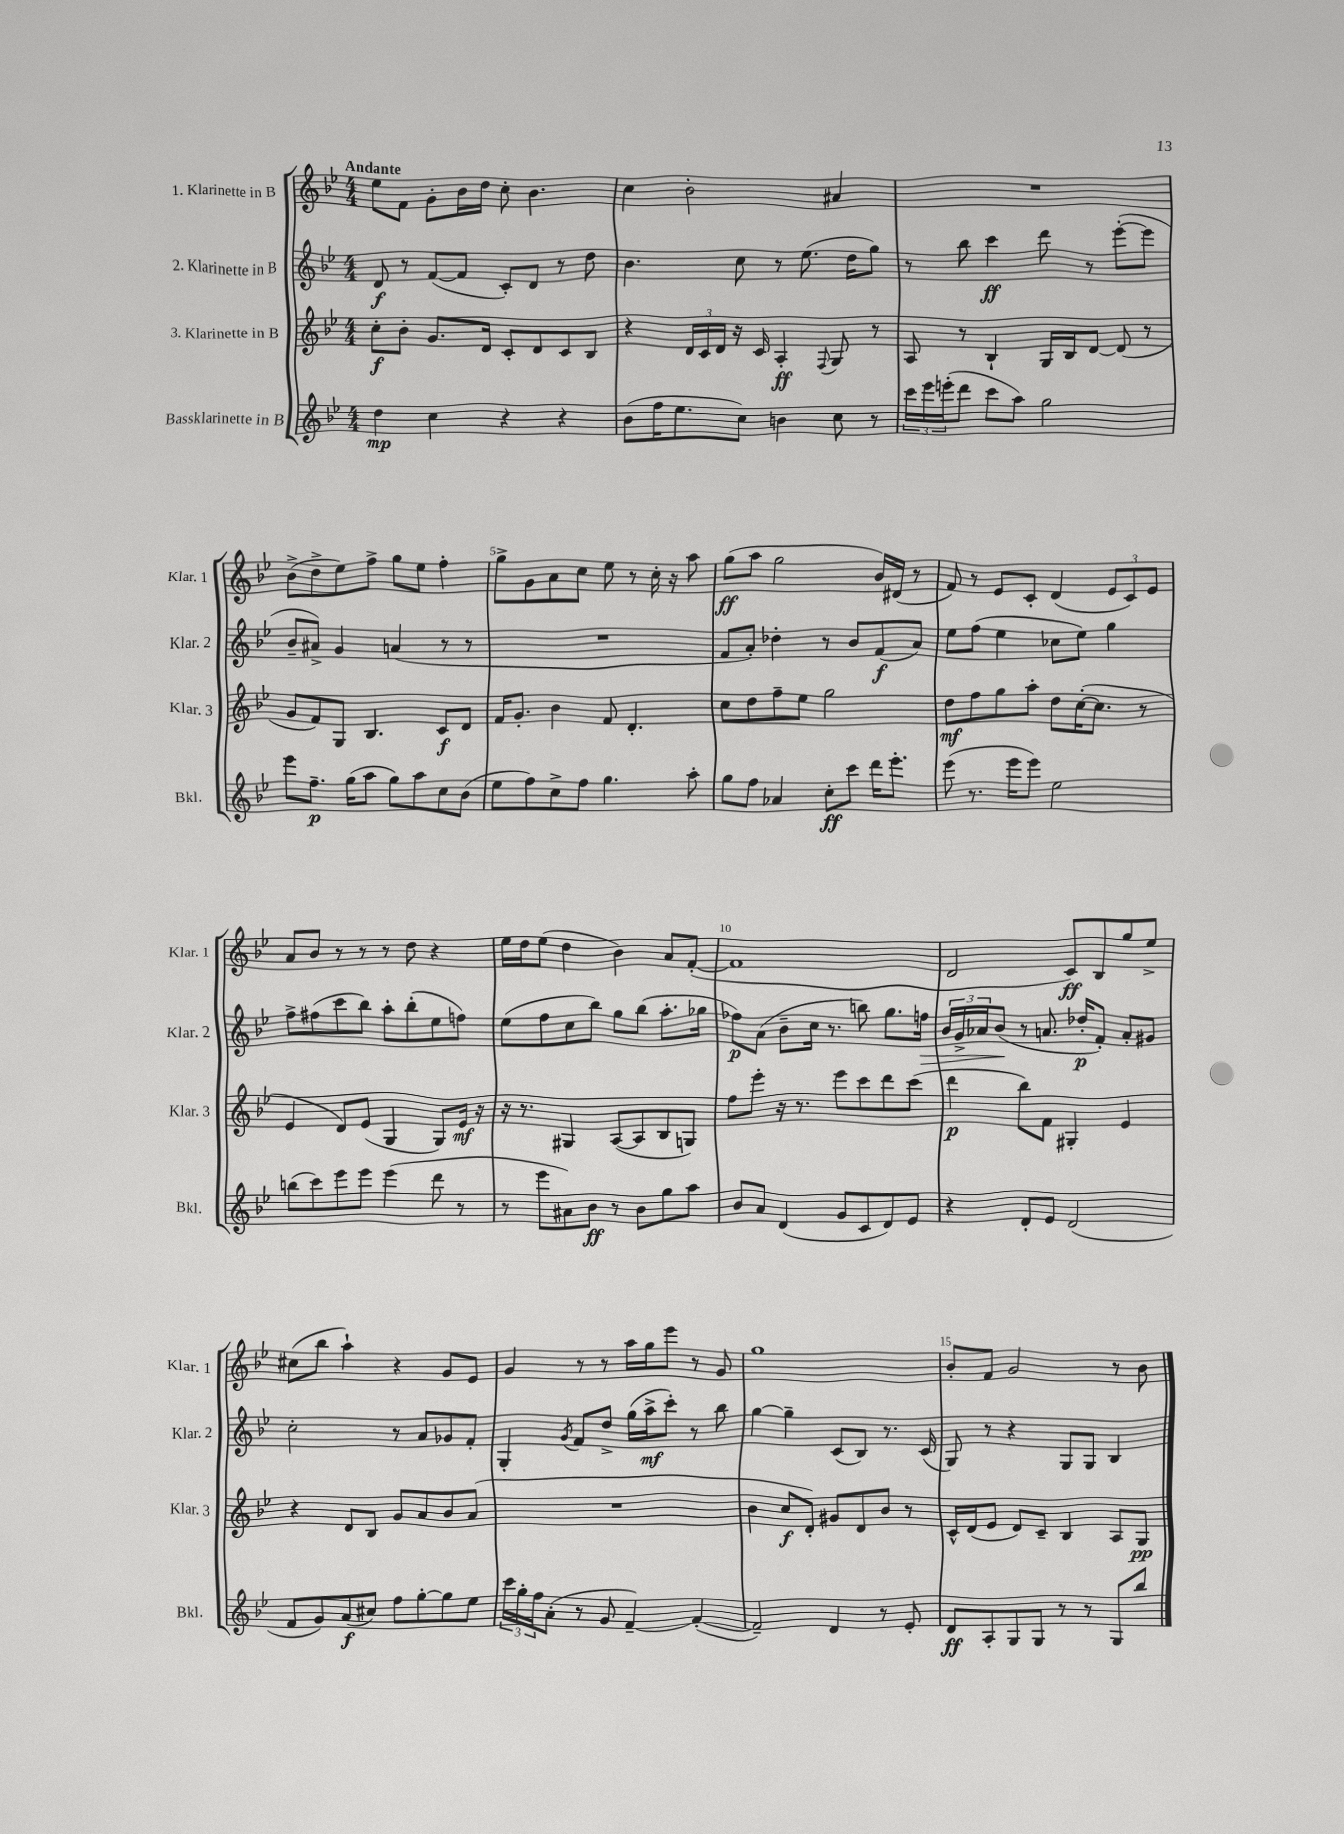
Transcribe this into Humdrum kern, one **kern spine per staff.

**kern	**kern	**kern	**kern
*staff4	*staff3	*staff2	*staff1
*clefG2	*clefG2	*clefG2	*clefG2
*k[b-e-]	*k[b-e-]	*k[b-e-]	*k[b-e-]
*M4/4	*M4/4	*M4/4	*M4/4
4dd	8cc'	8d	8ee-
.	8b-'	8r	8f
4cc	8.g	([8f	8g'
.	.	8f]	16b-
.	16d	.	16dd
4r	8c'	8c')	8cc'
.	8d	8d	4.b-
4r	8c	8r	.
.	8B-	8dd	.
=	=	=	=
(8b-	4r	4.b-	4cc
16ff	.	.	.
8.ee-	.	.	.
.	24d	.	2b-'
.	24c	.	.
.	24d	.	.
8cc)	16r	8cc	.
.	16c	.	.
4b	4A'	8r	.
.	.	(8.ee-	.
.	8qqF	.	.
8cc	8G	.	4a#
.	.	16dd	.
8r	8r	8gg)	.
=	=	=	=
24ccc	8A	8r	1r
24eee-	.	.	.
(24eee'	.	.	.
8ddd	8r	8bb-	.
8ccc	4B-`	4ccc	.
8aa)	.	.	.
2gg	16G	8ddd	.
.	16B-	.	.
.	[8d	8r	.
.	(8d]	([8eee-'	.
.	8r	8eee-]	.
=	=	=	=
8eee-	8g	8b-~	(8b-^
8.ff~	8f)	8a#^)	8dd^
.	8G	4g	8ee-)
(16gg	.	.	.
8aa	4.B-	.	8ff^
8gg)	.	(4a	8gg
8aa	.	.	8ee-
8cc	8c	8r	4ff'
(8b-	8d	8r	.
=	=	=	=
8ee-	16f	1r	8gg^
.	8.g'	.	.
8ff)	.	.	8g
8cc^	4b-	.	8a
8ff	.	.	8cc
4.gg	8f	.	8ee-
.	4.d'	.	8r
.	.	.	16cc'
.	.	.	16r
8aa'	.	.	8aa
=	=	=	=
8gg	8cc	8f	(8gg
8ff	8dd	8a')	8aa
4a-	8ff~	4dd-'	2gg
.	8ee-	.	.
8cc'	2gg	8r	.
8ccc	.	8b-	.
16ddd	.	(8f	16b-)
8.eee-'	.	.	(16d#
.	.	8a)	8r
=	=	=	=
(8eee-	8dd	8ee-	8f)
8.r	8ff	(8ff	8r
.	8gg	4ee-	8e-
16eee-	.	.	.
8eee-)	8aa'	.	8c'
2ee-	8dd	8cc-	(4d
.	([16cc'	8ee-)	.
.	8.cc]	.	.
.	.	4gg	12e-
.	.	.	12c)
.	8r	.	.
.	.	.	12e-
=	=	=	=
(8bb	4e-	8ff^	8a
8ccc)	.	(8ff#	8b-
8eee-	8d)	8ccc	8r
8eee-	(8e-	8bb-)	8r
(4eee-	4G	8aa'	8r
.	.	(8bb-'	8dd
8ddd	8G)	8ee-	4r
8r	16e-	8ff)	.
.	16r	.	.
=	=	=	=
8r	16r	(8ee-	16ee-
.	8.r	.	16dd
8eee-	.	8ff	(8ee-
8a#)	4G#	8cc	4dd
8b-	.	8bb-)	.
8r	([8A	8gg	4b-)
8b-	8A]	(8bb-	.
8gg	8B-	8.aa'	8a
8aa	8G)	.	([8f'
.	.	16gg-	.
=	=	=	=
8b-	8ff	8ff-)	1f]
8a	8eee-'	(8a	.
(4d	16r	8b-~	.
.	8.r	.	.
.	.	16cc	.
.	.	8.r	.
8g	8eee-	.	.
8c	8ccc	8bb)	.
8d)	8ddd	8.gg	.
8e-	(8ccc	.	.
.	.	16ff	.
=	=	=	=
4r	4ddd	24b-	2d
.	.	24g^	.
.	.	24a-	.
.	.	(8b-	.
8d'	8bb-)	8r	.
8e-	8f	8.a	.
(2d	4G#'	.	8c)
.	.	16dd-'	.
.	.	8f')	8B-
.	4e-	8a'	8gg
.	.	8g#	8ee-^
=	=	=	=
8f	4r	2cc'	(8cc#
8g)	.	.	8bb-
(8a	8d	.	4aa`)
8cc#)	8B-	.	.
8ff	8g	8r	4r
[8gg'	8a	8a	.
8gg]	8b-	8g-	8g
8ee-	(8a	8f'	8e-
=	=	=	=
24ccc	1r	4G'	4g
24gg'	.	.	.
24ff	.	.	.
(8a'	.	.	.
.	.	8qg	.
8r	.	8f	8r
8g	.	8dd^	8r
[4f~)	.	(16gg	16aa
.	.	16aa^	16gg
.	.	8ccc')	8eee-
(4f'_	.	8r	8r
.	.	8bb-	8g
=	=	=	=
2f~])	4b-	[4gg	1gg
.	8cc	4gg~]	.
.	8d')	.	.
4d	8g#	(8c	.
.	8d	8B-)	.
8r	8b-	8.r	.
8e-'	8r	.	.
.	.	(16c	.
=	=	=	=
8d	16c^^	8G)	8b-'
.	(16d	.	.
8A'	8e-	8r	8f
8G	8d)	4r	2g
8G	8c~	.	.
8r	4B-	8G	.
8r	.	8G	.
8G	8A	4B-	8r
8bb-	8G	.	8b-
==	==	==	==
*-	*-	*-	*-
